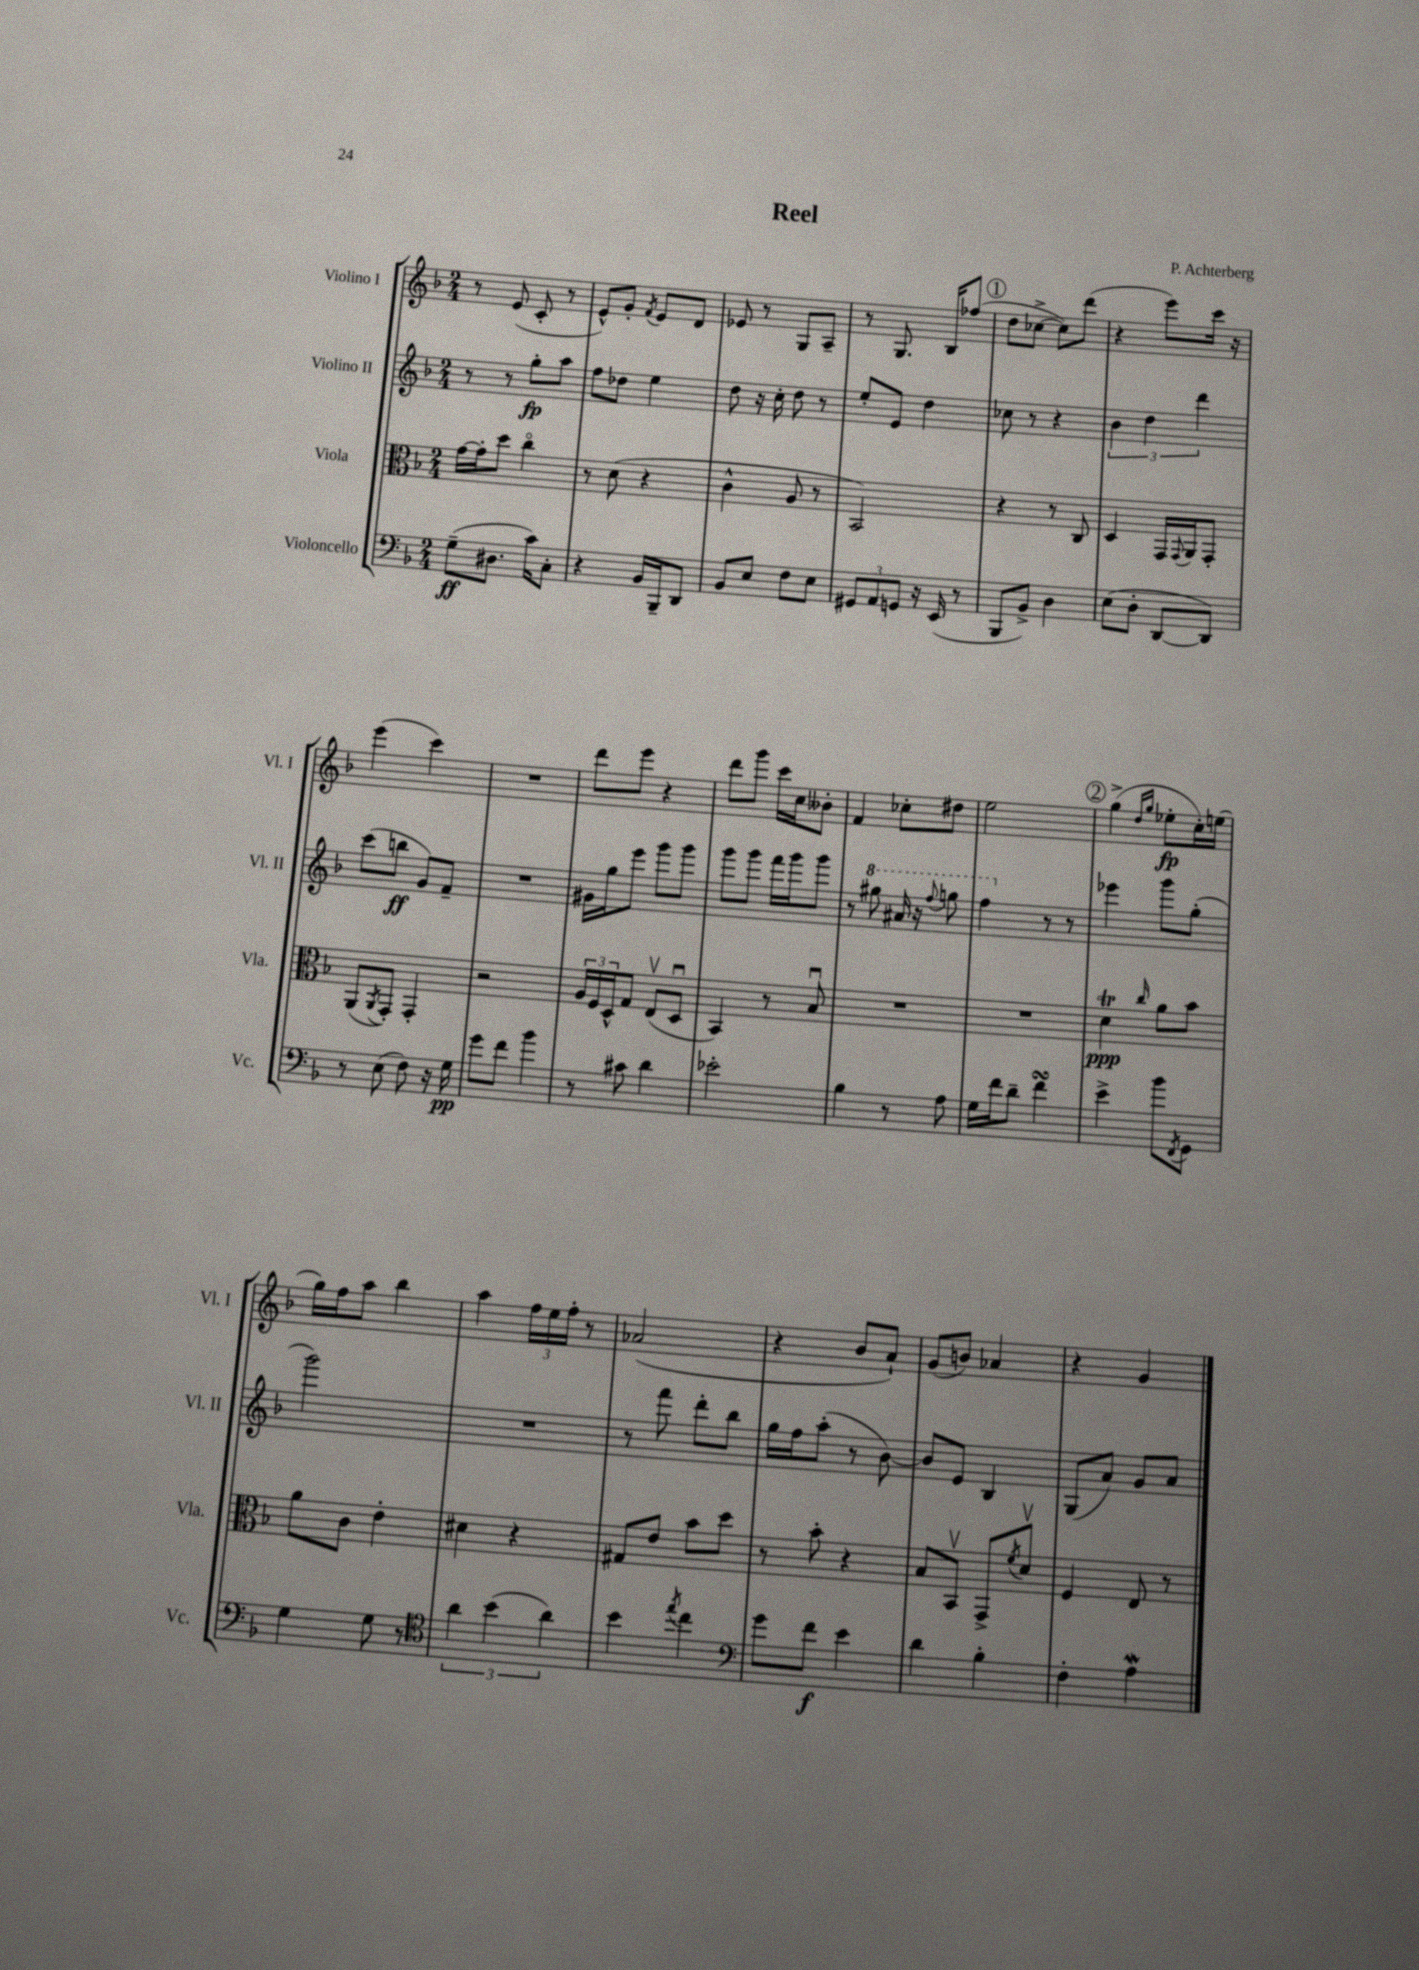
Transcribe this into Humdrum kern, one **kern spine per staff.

**kern	**kern	**kern	**kern
*staff4	*staff3	*staff2	*staff1
*clefF4	*clefC3	*clefG2	*clefG2
*k[b-]	*k[b-]	*k[b-]	*k[b-]
*M2/4	*M2/4	*M2/4	*M2/4
(8G~\L	[16g\LL	8r	8r
.	16g'\]J	.	.
8.D#\J	8dd\J	8r	(8e/
.	4cco\	8gg'\L	8c'/
16c\LK)	.	.	.
8C'\J	.	8aa\J	8r
=	=	=	=
4r	8r	8ff\L	8e^^/L)
.	(8d\	8dd-\J	8g'/J
.	.	.	8qf/
16BB-/LL	4r	4ee\	8e/L
16BBB-~/J	.	.	.
8DD/J	.	.	8d/J
=	=	=	=
8BB-/L	4c^^\	8dd\	8e-/
8E/J	.	16r	8r
.	.	16cc'\	.
8F\L	8A/	8dd\	8G/L
8E\J	8r	8r	8A~/J
=	=	=	=
12GG#/L	2BB-/)	8ee'/L	8r
12AA/	.	.	.
.	.	8e/J	8.G/
12GG/J	.	.	.
16r	.	4dd\	.
(16EE/	.	.	16B-/LK
8r	.	.	(8ff-/J
=	=	=	=
8BBB-/L	4r	8cc-\	8dd\L
8BB-^/J)	.	8r	[8cc-^\J
4D\	8r	4r	8cc-\]L)
.	8C/	.	(8ddd\J
=	=	=	=
(8E\L	4D/	6b-\	4r
8D'\J	.	.	.
.	.	6dd\	.
[8DD/L	16GG/LL	.	8eee\L)
.	8qqGG/	.	.
.	16AA/J	.	.
.	.	6ddd\	.
8DD/]J)	8GG'/J	.	16ccc\Jk
.	.	.	16r
=	=	=	=
8r	(8AA/L	(8ccc\L	(4eee\
.	8qAA/	.	.
(8E\	8GG'/J)	8bb\J	.
8F\)	4GG'/	8g/L)	4ccc\)
16r	.	8f~/J	.
16G\	.	.	.
=	=	=	=
8g\L	2r	2r	2r
8f\J	.	.	.
4b-\	.	.	.
=	=	=	=
8r	24A/LL	16g#\LL	8ddd\L
.	24F/	.	.
.	.	16gg\J	.
.	24D^^/J	.	.
8c#\	8G/J	8eee\J	8eee\J
4d\	(8Ev/L	8ggg\L	4r
.	8Du/J	8ggg\J	.
=	=	=	=
2e-'\	4BB-/)	8ggg\L	8ddd\L
.	.	8ggg\J	8ggg\J
.	8r	16fff\LL	16ccc\LL
.	.	16ggg\J	16cc\J
.	8B-u/	8ggg\J	8b--'\J
=	=	=	=
4B-\	2r	8r	4f/
.	.	8ggg#\	.
8r	.	16aa#/	8cc-'\L
.	.	16r	.
.	.	8qqfff/	.
8A\	.	8ggg\	8dd#\J
=	=	=	=
16G\LL	2r	4fff\	2ee\
16f\J	.	.	.
8d~\J	.	.	.
4f\	.	8r	.
.	.	8r	.
=	=	=	=
4e^\	4d\	4eee-\	(4gg^\
.	.	.	16qqdd/LL
.	16qqcc/	.	16qqgg/JJ
8b-\L	8a\L	8ggg\L	8ee-'\L
8qFF/	.	.	.
8GG\J	8b-\J	(8gg'\J	16cc'\L)
.	.	.	(16ee\JJ
=	=	=	=
4G\	8a\L	2ggg\)	16gg\LL)
.	.	.	16ff\J
.	8c\J	.	8aa\J
8G\	4e'\	.	4bb-\
8r	.	.	.
=	=	=	=
*clefC4	*	*	*
6a\	4d#\	2r	4aa\
(6b-\	.	.	.
.	4r	.	24ff\LL
.	.	.	24ee\
6a\)	.	.	24ff'\JJ
.	.	.	8r
=	=	=	=
4b-\	8G#/L	8r	(2a-/
.	8e/J	8fff\	.
8qee/	.	.	.
4cc\	8b-\L	8ddd'\L	.
.	8dd\J	8bb-\J	.
=	=	=	=
*clefF4	*	*	*
8g\L	8r	16gg\LL	4r
.	.	16ff\J	.
8f\J	8b-'\	(8aa'\J	.
4e\	4r	8r	8b-/L
.	.	[8b-\)	8a`/J)
=	=	=	=
4d\	8B-/L	8b-/]L	(8g/L
.	8BB-v/J	8e/J	8b/J)
4B-'\	8GG^/L	4B-/	4a-/
.	8qf/	.	.
.	8dv/J	.	.
=	=	=	=
4F'\	4F/	(8G/L	4r
.	.	8a/J)	.
4A\	8E/	8g/L	4g/
.	8r	8a/J	.
==	==	==	==
*-	*-	*-	*-
